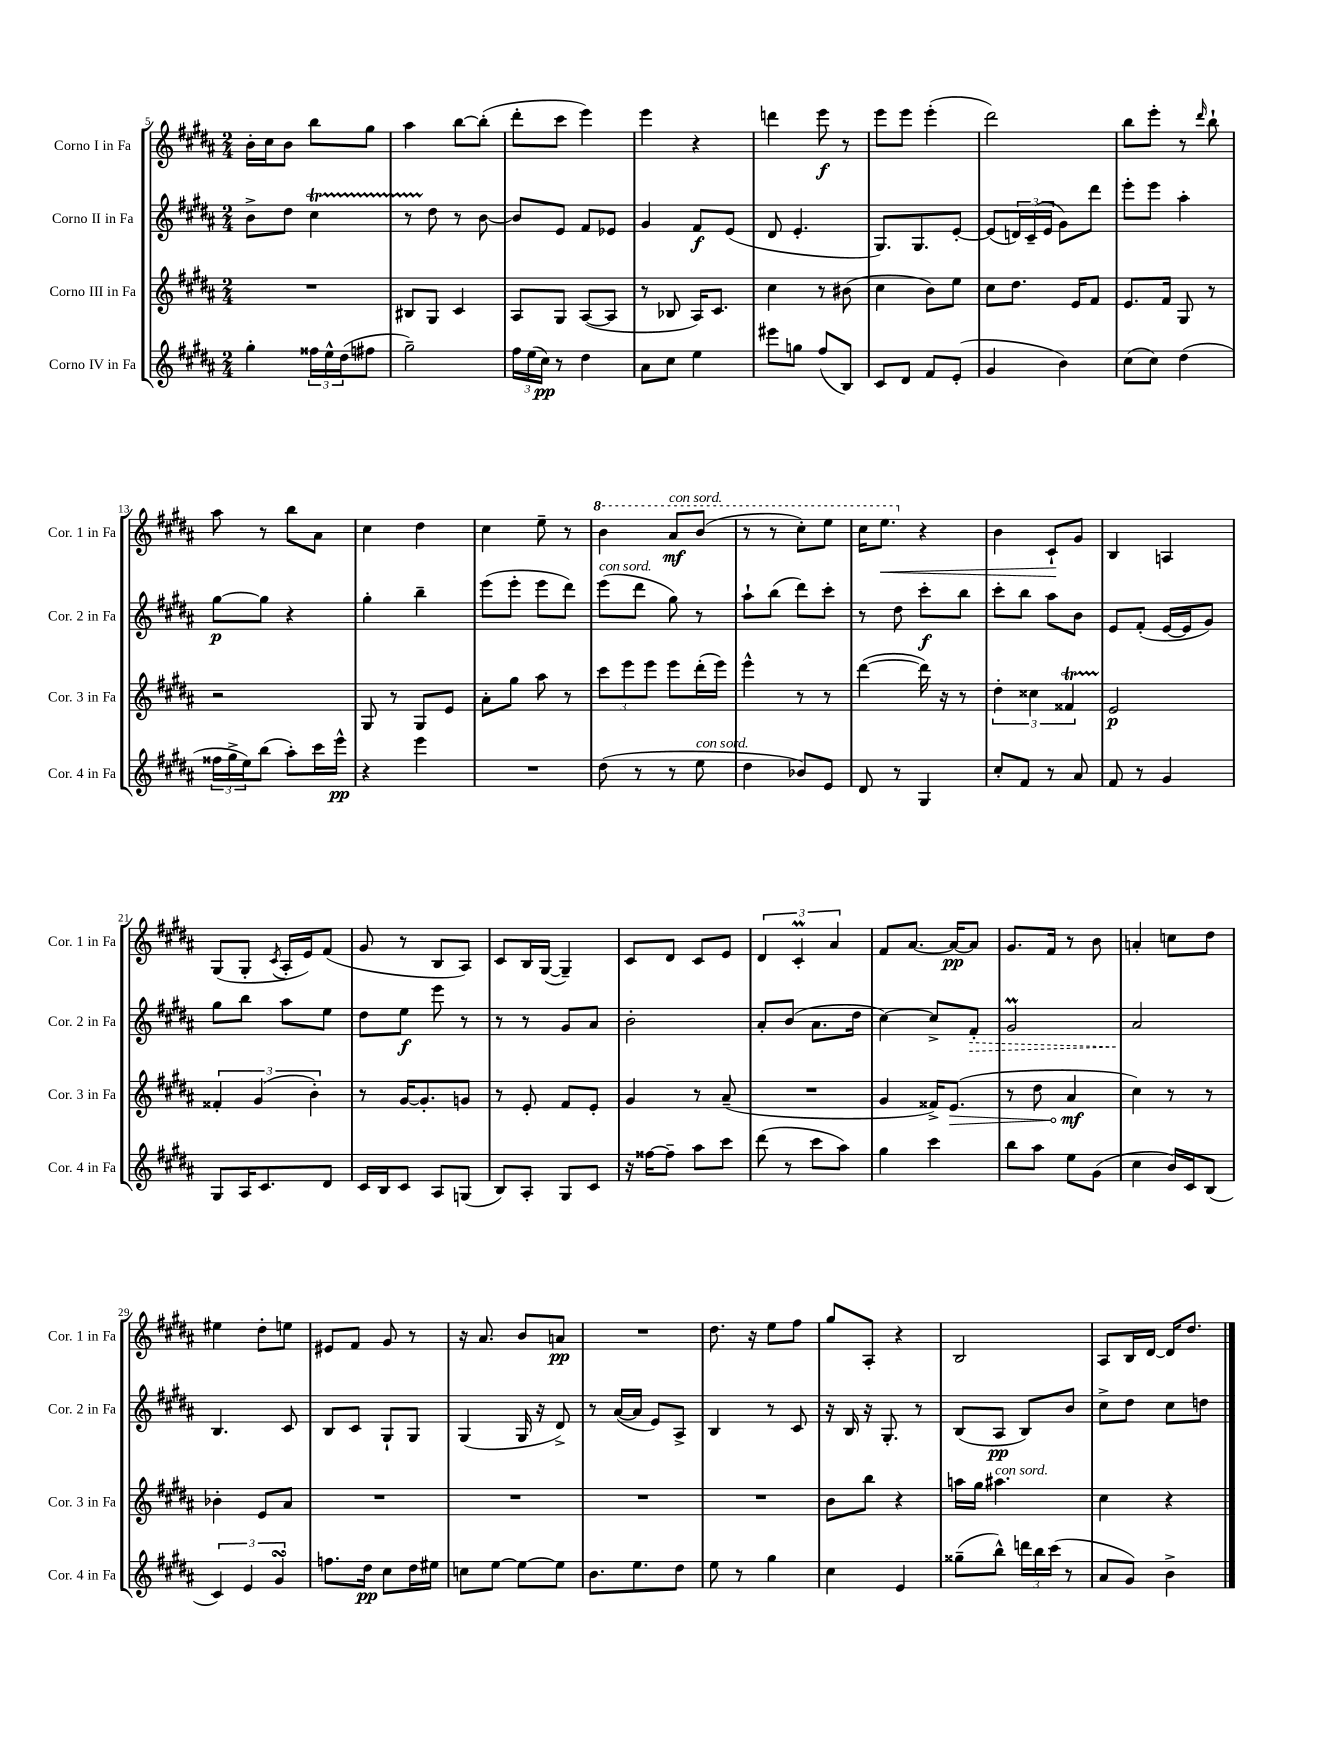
<<
\new StaffGroup <<
\new Staff = "s0" \with { instrumentName = "Corno I in Fa" shortInstrumentName = "Cor. 1 in Fa" } {
    \clef treble \key b \major \numericTimeSignature \time 2/4
    b'16-. cis''16 b'8 b''8 gis''8 |
    ais''4 b''8~ b''8-.( |
    dis'''8-. cis'''8 e'''4) |
    e'''4 r4 |
    d'''4 e'''8\f r8 |
    e'''8 e'''8 e'''4-.( |
    dis'''2) |
    b''8 e'''8-. r8 \grace { dis'''16 } b''8-! |
    ais''8 r8 b''8 ais'8 |
    cis''4 dis''4 |
    cis''4 e''8-- r8 |
    \ottava #1 b''4 ais''8\mf^\markup { \italic "con sord." } b''8( |
    r8 r8 cis'''8-.) e'''8 |
    cis'''16 e'''8.\< \ottava #0 r4 |
    b'4 cis'8-!\! gis'8 |
    b4 a4 |
    gis8( gis8-. \acciaccatura { cis'8 } ais16-. e'16) fis'8( |
    gis'8 r8 b8 ais8) |
    cis'8 b16 gis16~( gis4--) |
    cis'8 dis'8 cis'8 e'8 |
    \tuplet 3/2 { dis'4 cis'4-.\prall ais'4 } |
    fis'8 ais'8.~ ais'16~\pp ais'8 |
    gis'8. fis'16 r8 b'8 |
    a'4-. c''8 dis''8 |
    eis''4 dis''8-. e''8 |
    eis'8 fis'8 gis'8 r8 |
    r16 ais'8. b'8 a'8\pp |
    R2 |
    dis''8. r16 e''8 fis''8 |
    gis''8 ais8-. r4 |
    b2 |
    ais8 b16 dis'16~ dis'16 dis''8. \bar "|." |
}
\new Staff = "s1" \with { instrumentName = "Corno II in Fa" shortInstrumentName = "Cor. 2 in Fa" } {
    \clef treble \key b \major \numericTimeSignature \time 2/4
    b'8-> dis''8 cis''4\startTrillSpan |
    r8 dis''8\stopTrillSpan r8 b'8~ |
    b'8 e'8 fis'8 ees'8 |
    gis'4 fis'8\f e'8( |
    dis'8 e'4.-. |
    gis8.) gis8. e'8~-. |
    e'8( \tuplet 3/2 { d'16) cis'16--( e'16 } gis'8) dis'''8 |
    e'''8-. e'''8 ais''4-. |
    gis''8~\p gis''8 r4 |
    gis''4-. b''4-- |
    e'''8( e'''8-. e'''8 dis'''8) |
    e'''8^\markup { \italic "con sord." }( dis'''8 gis''8) r8 |
    ais''8-! b''8( dis'''8) cis'''8-. |
    r8 dis''8 cis'''8-.\f b''8 |
    cis'''8-. b''8 ais''8 b'8 |
    e'8 fis'8-.( e'16~ e'16 gis'8) |
    gis''8 b''8 ais''8 e''8 |
    dis''8 e''8\f e'''8 r8 |
    r8 r8 gis'8 ais'8 |
    b'2-. |
    ais'8-. b'8( ais'8. dis''16 |
    cis''4~) cis''8-> \once \override Hairpin.style = #'dashed-line fis'8-.\> |
    gis'2\prall |
    ais'2\! |
    b4. cis'8 |
    b8 cis'8 gis8-! gis8 |
    gis4( gis16 r16 dis'8->) |
    r8 ais'16~( ais'16 e'8) ais8-> |
    b4 r8 cis'8 |
    r16 b16 r16 gis8.-. r8 |
    b8( ais8\pp b8) b'8 |
    cis''8-> dis''8 cis''8 d''8 \bar "|." |
}
\new Staff = "s2" \with { instrumentName = "Corno III in Fa" shortInstrumentName = "Cor. 3 in Fa" } {
    \clef treble \key b \major \numericTimeSignature \time 2/4
    R2 |
    bis8 gis8 cis'4 |
    ais8 gis8 ais8~( ais8 |
    r8 bes8 ais16) cis'8. |
    cis''4 r8 bis'8( |
    cis''4 b'8) e''8 |
    cis''8 dis''8. e'16 fis'8 |
    e'8. fis'16 gis8 r8 |
    r2 |
    gis8 r8 gis8 e'8 |
    ais'8-. gis''8 ais''8 r8 |
    \tuplet 3/2 { cis'''8 e'''8 e'''8 } e'''8 dis'''16-.( e'''16) |
    e'''4-^ r8 r8 |
    dis'''4~( dis'''16) r16 r8 |
    \tuplet 3/2 { dis''4-. cisis''4 fisis'4\startTrillSpan } |
    e'2\stopTrillSpan\p |
    \tuplet 3/2 { fisis'4-. gis'4( b'4-.) } |
    r8 gis'16~ gis'8.-. g'8 |
    r8 e'8-. fis'8 e'8-. |
    gis'4 r8 ais'8--( |
    R2 |
    gis'4 fisis'16->) \once \override Hairpin.circled-tip = ##t e'8.\>( |
    r8 dis''8 ais'4\mf\! |
    cis''4) r8 r8 |
    bes'4-. e'8 ais'8 |
    R2 |
    R2 |
    R2 |
    R2 |
    b'8 b''8 r4 |
    a''16 gis''16 ais''4.^\markup { \italic "con sord." } |
    cis''4 r4 \bar "|." |
}
\new Staff = "s3" \with { instrumentName = "Corno IV in Fa" shortInstrumentName = "Cor. 4 in Fa" } {
    \clef treble \key b \major \numericTimeSignature \time 2/4
    gis''4-. \tuplet 3/2 { fisis''16 e''16-^ dis''16( } fis''8 |
    gis''2--) |
    \tuplet 3/2 { fis''16 e''16( cis''16\pp) } r8 dis''4 |
    ais'8 cis''8 e''4 |
    eis'''8 g''8 fis''8( b8) |
    cis'8 dis'8 fis'8 e'8-.( |
    gis'4 b'4) |
    cis''8( cis''8) dis''4( |
    \tuplet 3/2 { fisis''16 gis''16-> e''16) } b''8( ais''8-.) cis'''16 e'''16-^\pp |
    r4 e'''4 |
    R2 |
    dis''8( r8 r8 e''8^\markup { \italic "con sord." } |
    dis''4 bes'8) e'8 |
    dis'8 r8 gis4 |
    cis''8-. fis'8 r8 ais'8 |
    fis'8 r8 gis'4 |
    gis8 ais16 cis'8. dis'8 |
    cis'16 b16 cis'8 ais8 g8( |
    b8) ais8-. gis8 cis'8 |
    r16 fisis''16~ fisis''8-- ais''8 cis'''8 |
    dis'''8( r8 cis'''8 ais''8) |
    gis''4 cis'''4 |
    b''8 ais''8 e''8 gis'8( |
    cis''4 b'16) cis'16 b8( |
    \tuplet 3/2 { cis'4) e'4 gis'4\turn } |
    f''8. dis''16\pp cis''8 dis''16 eis''16 |
    c''8 e''8~ e''8~ e''8 |
    b'8. e''8. dis''8 |
    e''8 r8 gis''4 |
    cis''4 e'4 |
    gisis''8--( b''8-^) \tuplet 3/2 { d'''16 b''16 cis'''16( } r8 |
    ais'8 gis'8) b'4-> \bar "|." |
}
>>
>>
\layout { \context { \Score currentBarNumber = #5 } }
